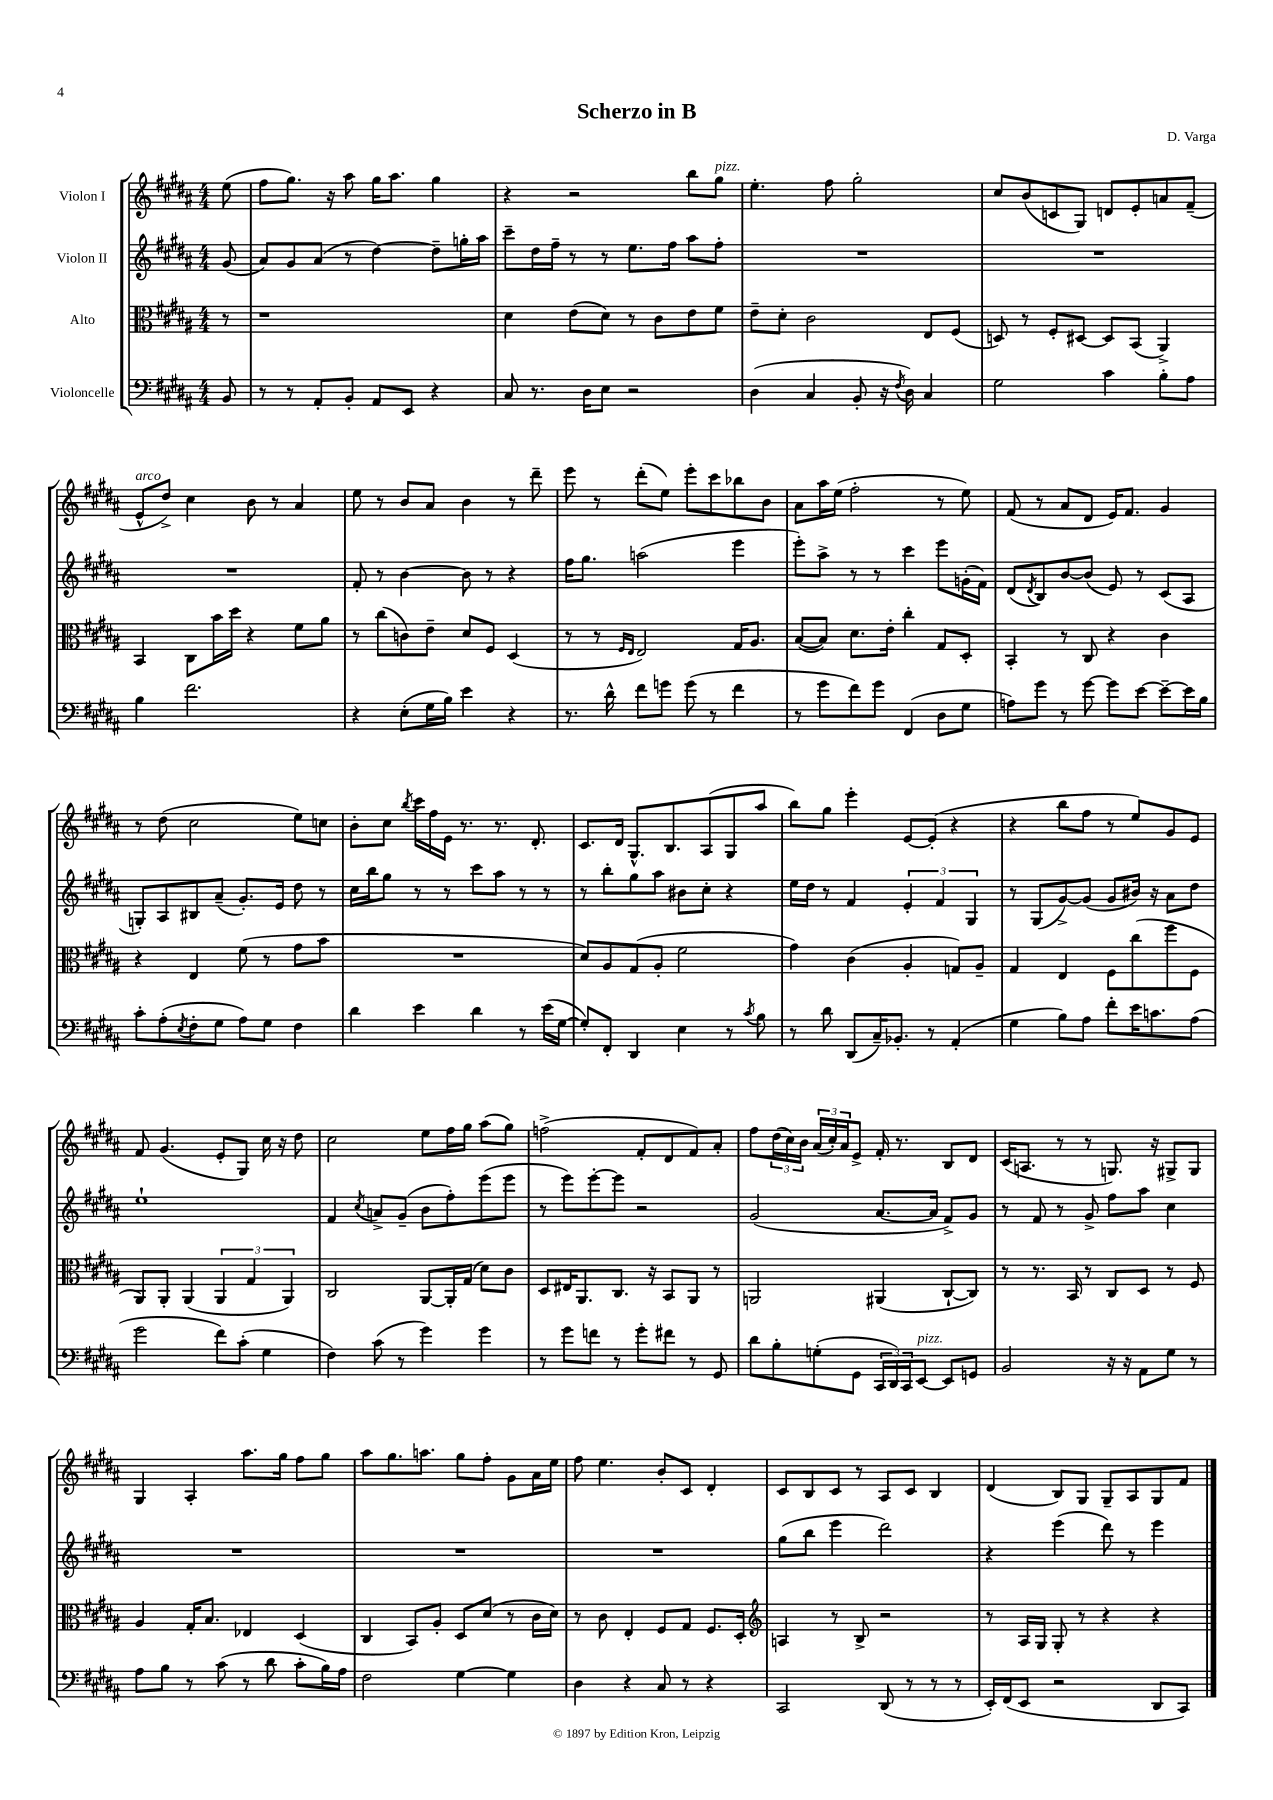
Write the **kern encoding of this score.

**kern	**kern	**kern	**kern
*staff4	*staff3	*staff2	*staff1
*clefF4	*clefC3	*clefG2	*clefG2
*k[f#c#g#d#a#]	*k[f#c#g#d#a#]	*k[f#c#g#d#a#]	*k[f#c#g#d#a#]
*M4/4	*M4/4	*M4/4	*M4/4
8BB/	8r	(8g#/	(8ee\
=	=	=	=
8r	1r	8a#/L)	8ff#\L
8r	.	8g#/	8.gg#\J)
8AA#'/L	.	(8a#/J	.
.	.	.	16r
8BB'/J	.	8r	8aa#\
8AA#/L	.	[4dd#\)	16gg#\LK
.	.	.	8.aa#\J
8EE/J	.	.	.
4r	.	8dd#~\]L	4gg#\
.	.	16gg'\L	.
.	.	16aa#\JJ	.
=	=	=	=
8C#/	4d#\	8ccc#~\L	4r
8.r	.	16dd#\L	.
.	.	16ff#~\JJ	.
.	(8e\L	8r	2r
16D#\LK	.	.	.
8E\J	8d#\J)	8r	.
2r	8r	8.ee\L	.
.	8c#\L	.	.
.	.	16ff#\Jk	.
.	8e\	8aa#\L	8bb\L
.	8f#\J	8ff#'\J	8gg#\J
=	=	=	=
(4D#\	8e~\L	1r	4.ee'\
.	8d#'\J	.	.
4C#/	2c#\	.	.
.	.	.	8ff#\
8BB'/	.	.	2gg#'\
16r	.	.	.
8qF#/	.	.	.
16D#\)	.	.	.
4C#/	8E/L	.	.
.	(8F#/J	.	.
=	=	=	=
2G#\	8D/)	1r	8cc#/L
.	8r	.	(8b/
.	8F#'/L	.	8c/
.	[8D#/J	.	8G#/J)
4c#\	8D#/]L	.	8d/L
.	(8BB/J	.	8e'/
8B'\L	4AA#^/)	.	8a/
8A#\J	.	.	(8f#~/J
=	=	=	=
4B\	4BB/	1r	8e^^/L
.	.	.	8dd#^/J)
2.f#\	8C#\L	.	4cc#\
.	16b\L	.	.
.	16dd#\JJ	.	.
.	4r	.	8b\
.	.	.	8r
.	8f#\L	.	4a#/
.	8a#\J	.	.
=	=	=	=
4r	8r	8f#'/	8ee\
.	(8cc#\L	8r	8r
(8E'\L	8c\)	[4b\	8b/L
16G#\L	8e~\J	.	8a#/J
16B\JJ)	.	.	.
4e\	8d#/L	8b\]	4b\
.	8F#/J	8r	.
4r	(4D#/	4r	8r
.	.	.	8ddd#~\
=	=	=	=
8.r	8r	16ff#\LK	8eee\
.	.	8.gg#\J	.
.	8r	.	8r
16d#^^\	.	.	.
.	16qqF#/LL	.	.
.	16qqE/JJ	.	.
8f#\L	2E/)	(2aa\	(8ddd#'\L
8g\J	.	.	8ee\J)
(8g\	.	.	8eee'\L
8r	.	.	8ccc#\
4f#\	16G#/LK	4eee\	8bb-\
.	8.A#/J	.	.
.	.	.	8b\J
=	=	=	=
8r	([8B/L	8eee'\L)	8a#\L
8g#\L	8B/]J)	8aa#^\J	16aa#\L
.	.	.	(16ee\JJ
8f#\)	8.d#\L	8r	2ff#'\
8g#\J	.	8r	.
.	16e'\Jk	.	.
(4FF#/	4cc#'\	4ccc#\	.
8D#\L	8G#/L	8eee\L	8r
8G#\J	8D#'/J	(16g'\L	8ee\)
.	.	16f#\JJ)	.
=	=	=	=
8A\L)	4BB'/	(8d#/L	(8f#/
.	.	8qd#/	.
8g#\J	.	8B/)	8r
8r	8r	[8b/	8a#/L
[8g#\	8C#/	(8b/]J	8d#/J
8g#\]L	4r	8e/)	16e/LK)
.	.	.	8.f#/J
[8e\J	.	8r	.
8e~\_L	4c#\	(8c#/L	4g#/
16e\]L	.	8A#/J	.
16B\JJ	.	.	.
=	=	=	=
8c#'\L	4r	8G'/L)	8r
(8A#'\	.	8A#/	(8dd#\
8qE/	.	.	.
8F#'\	4E/	8B#/	2cc#\
8G#\J	.	(8a#~/J	.
8A#\L)	(8f#\	8.g#'/L)	.
8G#\J	8r	.	.
.	.	16e/Jk	.
4F#\	8g#\L	8dd#\	8ee\L)
.	8b\J	8r	8cc\J
=	=	=	=
4d#\	1r	16cc#\LL	8b'\L
.	.	16bb\J	.
.	.	8gg#\J	8cc#\J
.	.	.	8qbb/
4e\	.	8r	16ccc#\LL
.	.	.	16ff#\
.	.	8r	16e\JJ
.	.	.	8.r
4d#\	.	8ccc#\L	.
.	.	8aa#\J	8.r
8r	.	8r	.
.	.	.	8.d#'/
(16e\LL	.	8r	.
[16G#\JJ	.	.	.
=	=	=	=
8G#'/]L)	8d#/L)	8r	8.c#/L
8FF#'/J	8A#/	8bb'\L	.
.	.	.	16d#/Jk
4DD#/	(8G#/	8gg#\	8.G#^^/L
.	8A#'/J	8aa#\J	.
.	.	.	8.B/
4E\	2f#\	8b#\L	.
.	.	8cc#'\J	(8A#/
8r	.	4r	8G#/
8qc#/	.	.	.
8B\	.	.	8aa#/J
=	=	=	=
8r	4g#\)	16ee\LL	8bb\L)
.	.	16dd#\JJ	.
8d#\	.	8r	8gg#\J
(8DD#/L	(4c#\	4f#/	4eee'\
16C#~/K)	.	.	.
8.BB-'/J	.	.	.
.	4A#'/	6e'/	[8e/L
8r	.	.	(8e'/]J
.	.	6f#/	.
(4AA#'/	8G/L)	.	4r
.	.	6G#/	.
.	8A#~/J	.	.
=	=	=	=
4G#\	4G#/	8r	4r
.	.	(8G#/L	.
8B\L)	4E/	[8g#^/)	8bb\L
8A#\J	.	(8g#/]J	8ff#\J
8f#'\L	8F#\L	8g#/L	8r
16e\K	(8cc#\	16b#/Jk)	8ee/L)
8.c\	.	16r	.
.	8ff#\	8a#\L	8g#/
(8A#\J	8F#\J	8dd#\J	8e/J
=	=	=	=
2g#\	8AA#/L)	1ee`	8f#/
.	8AA#'/J	.	(4.g#/
.	(4AA#/	.	.
8f#\L)	6AA#/	.	8e'/L
(8c#'\J	.	.	8G#/J)
.	6G#/	.	.
4G#\	.	.	16cc#\
.	.	.	16r
.	6AA#/)	.	.
.	.	.	8dd#\
=	=	=	=
4F#\)	2C#/	4f#/	2cc#\
.	.	8qcc#/	.
(8c#\	.	8a^/L	.
8r	.	(8g#~/J	.
4g#\)	[8AA#/L	8b\L	8ee\L
.	16AA#'/]L	8ff#'\)	16ff#\L
.	(16G#/JJ	.	16gg#\JJ
4g#\	8d#\L)	(8eee\	(8aa#\L
.	8c#\J	8eee\J	8gg#\J)
=	=	=	=
8r	8D#/L	8r	(2ff^\
8g#\L	16E#/K	8eee\L)	.
.	8.AA#/	.	.
8f\J	.	[8eee'\	.
8r	8.C#/J	8eee\]J	.
8g#'\L	.	2r	8f#'/L
.	16r	.	.
8f#\J	8BB/L	.	8d#/
8r	8AA#/J	.	8f#/)
8GG#/	8r	.	8a#'/J
=	=	=	=
8d#\L	2AA/	(2g#/	8ff#\L
8B'\	.	.	(24dd#\L
.	.	.	24cc#\)
.	.	.	24b\JJ
(8G'\	.	.	(24a#/LL
.	.	.	24cc#'/)
.	.	.	24a#/J
8GG#\J	.	.	8e^/J
24CC#/LL	(4AA#/	[8.a#/L	16f#'/
24DD#/)	.	.	.
.	.	.	8.r
24CC#/J	.	.	.
[8EE/J	.	.	.
.	.	16a#/]Jk	.
8EE/]L	[8C#`/L	8f#^/L)	8B/L
8GG/J	8C#/]J)	8g#/J	8d#/J
=	=	=	=
2BB/	8r	8r	(16c#/LK
.	.	.	8.A/J
.	8.r	8f#/	.
.	.	8r	8r
.	16BB/	.	.
.	8r	8g#^/	8r
16r	8C#/L	8ff#\L	8.G/)
16r	.	.	.
8AA#\L	8D#/J	8aa#\J	.
.	.	.	16r
8G#\J	8r	4cc#\	8G#^/L
8r	8F#/	.	8G#/J
=	=	=	=
8A#\L	4A#/	1r	4G#/
8B\J	.	.	.
8r	16G#'/LK	.	4A#'/
.	8.B/J	.	.
(8c#\	.	.	.
8r	4E-/	.	8.aa#\L
8d#\	.	.	.
.	.	.	16gg#\Jk
8c#'\L	(4D#/	.	8ff#\L
16B\L)	.	.	8gg#\J
16A#\JJ	.	.	.
=	=	=	=
2F#\	4C#/	1r	8aa#\L
.	.	.	8.gg#\
.	8BB/L)	.	.
.	.	.	8.aa\J
.	8A#'/J	.	.
[4G#\	8D#/L	.	8gg#\L
.	(8d#/J	.	8ff#'\J
4G#\]	8r	.	8g#\L
.	16c#\LL	.	16a#\L
.	16d#\JJ)	.	16ee\JJ
=	=	=	=
4D#\	8r	1r	8ff#\
.	8c#\	.	4.ee\
4r	4E'/	.	.
8C#/	8F#/L	.	8b'/L
8r	8G#/J	.	8c#/J
4r	8.F#/L	.	4d#'/
.	16D#'/Jk	.	.
=	=	=	=
*	*clefG2	*	*
2CC#/	4A/	(8gg#\L	8c#/L
.	.	8bb\J	8B/
.	8r	4eee\	8c#/J
.	8B^/	.	8r
(8DD#/	2r	2ddd#\)	8A#/L
8r	.	.	8c#/J
8r	.	.	4B/
8r	.	.	.
=	=	=	=
16EE'/LL)	8r	4r	(4d#/
(16FF#/J	.	.	.
8EE/J	16A#/LL	.	.
.	16G#/JJ	.	.
2r	8G#'/	(4eee\	8B/L)
.	8r	.	8G#/J
.	4r	8ddd#\)	8G#~/L
.	.	8r	8A#/
8DD#/L	4r	4eee\	8G#/
8CC#/J)	.	.	8f#/J
==	==	==	==
*-	*-	*-	*-
